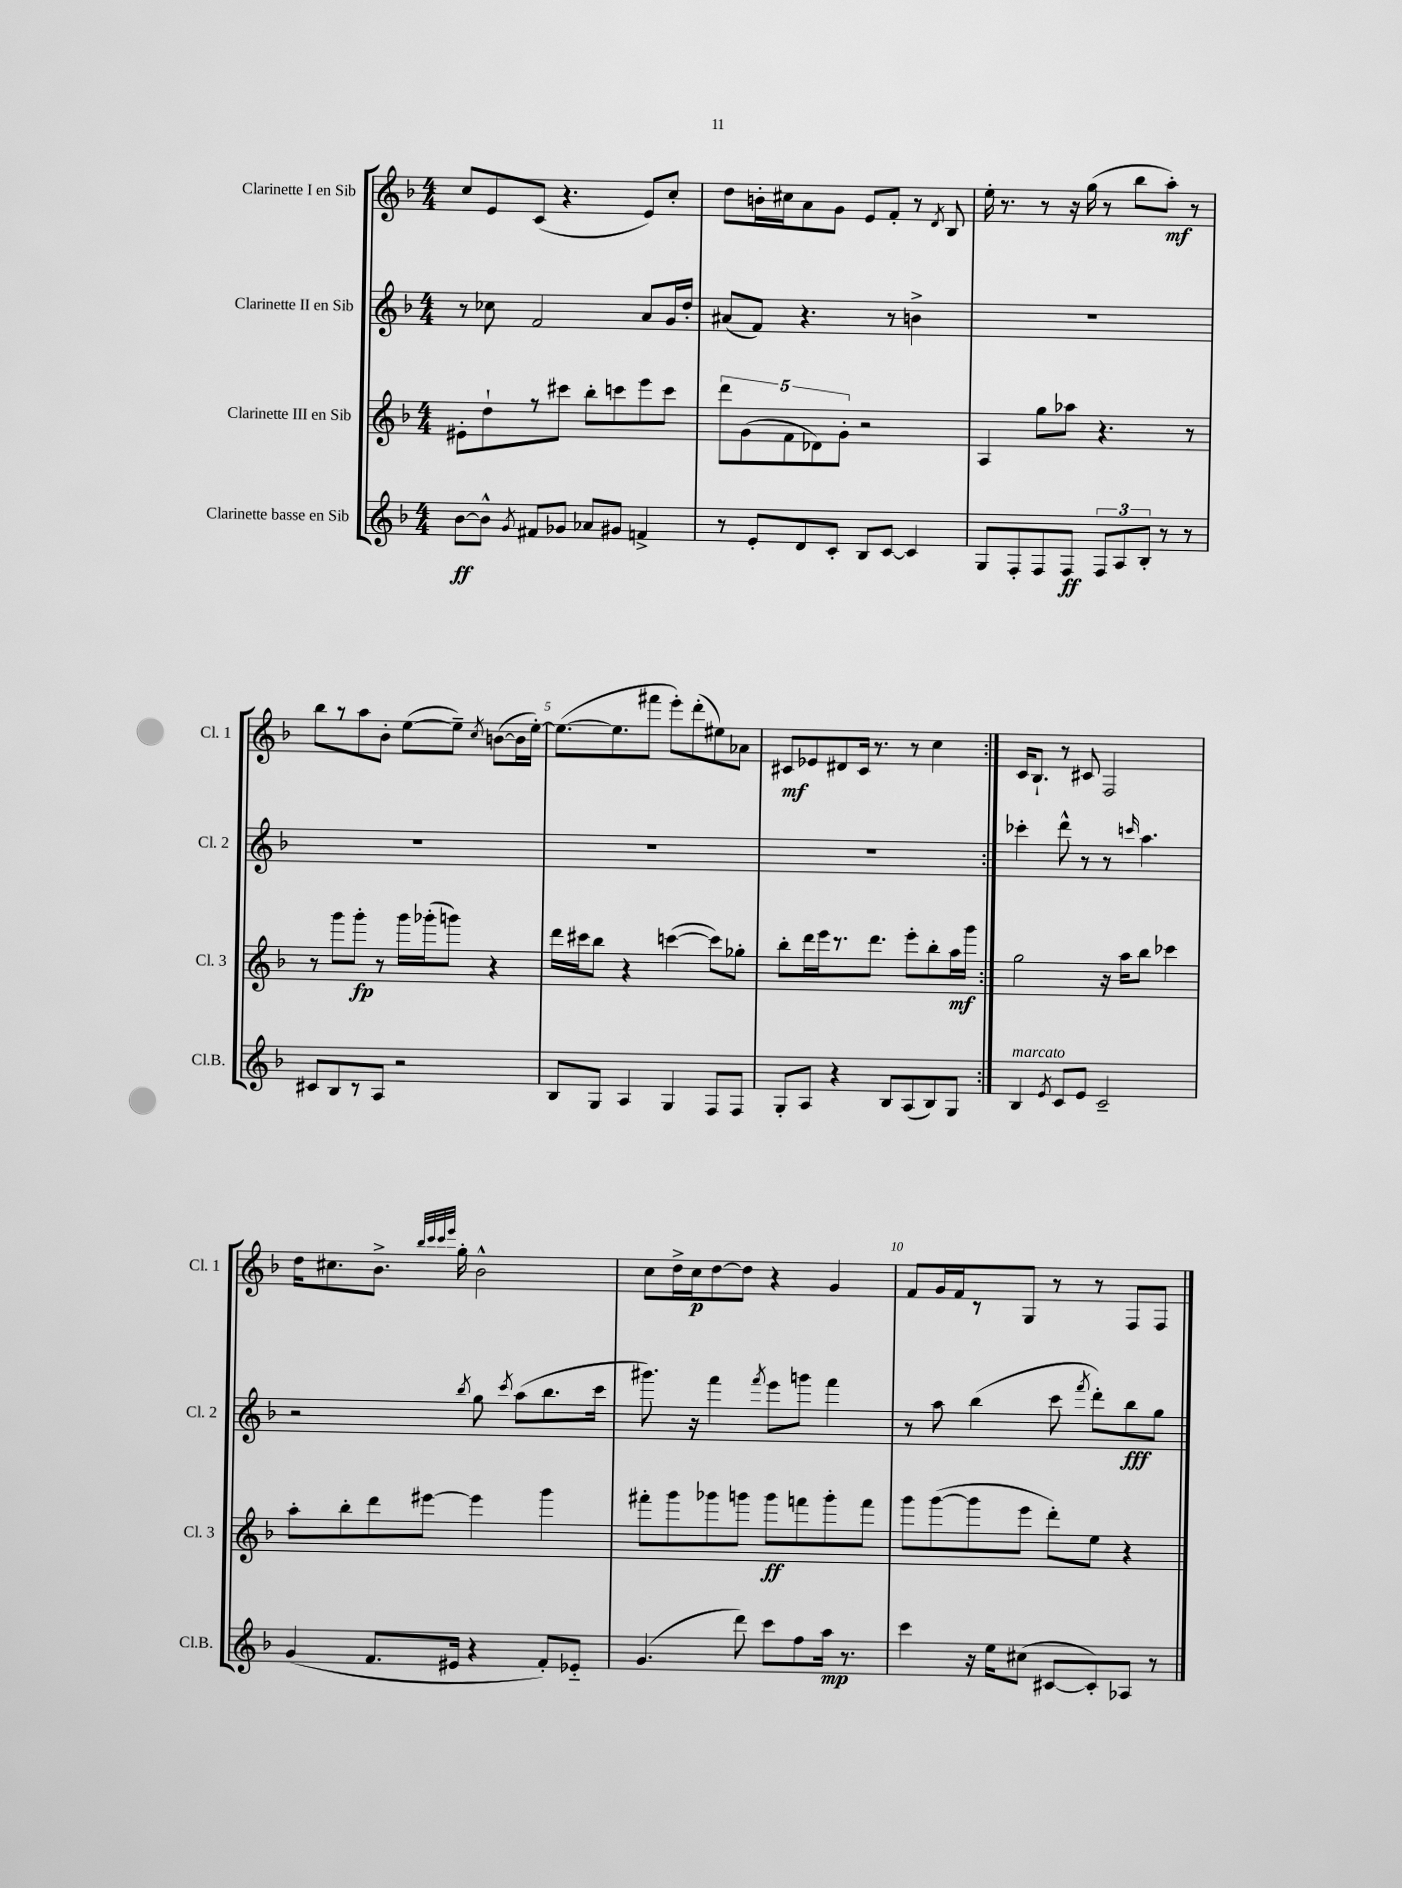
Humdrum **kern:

**kern	**kern	**kern	**kern
*staff4	*staff3	*staff2	*staff1
*clefG2	*clefG2	*clefG2	*clefG2
*k[b-]	*k[b-]	*k[b-]	*k[b-]
*M4/4	*M4/4	*M4/4	*M4/4
[8b-	8e#'	8r	8cc
8b-^^]	8dd`	8cc-	8e
8qg	.	.	.
8f#	8r	2f	(8c
8g-	8ccc#	.	4.r
8a-	8bb-'	.	.
8g#	8ccc	.	.
4f^	8eee	8a	8e)
.	8ccc	16g	8cc'
.	.	16dd'	.
=	=	=	=
8r	10ddd	(8a#	8dd
.	(10g	.	.
8e'	.	8f)	16b'
.	.	.	16cc#
.	10f	.	.
8d	.	4.r	8a
.	10d-)	.	.
8c'	.	.	8g
.	10g'	.	.
8B-	2r	.	8e
[8c	.	8r	8f'
4c]	.	4b^	8r
.	.	.	8qd
.	.	.	8B-
=	=	=	=
8G	4A	1r	16ee'
.	.	.	8.r
8F'	.	.	.
8F	8gg	.	8r
8F	8aa-	.	16r
.	.	.	(16gg
12F	4.r	.	8r
12A	.	.	.
.	.	.	8bb-
12B-'	.	.	.
8r	.	.	8aa')
8r	8r	.	8r
=	=	=	=
8c#	8r	1r	8bb-
8B-	8ggg	.	8r
8r	8ggg'	.	8aa
8A	8r	.	8b-'
2r	16ggg	.	([8ee
.	(16ggg-'	.	.
.	8ggg)	.	8ee~])
.	.	.	8qcc
.	4r	.	([8b
.	.	.	16b]
.	.	.	[16ee')
=	=	=	=
8B-	16ddd	1r	(8.ee_
.	16ccc#	.	.
8G	8bb-	.	.
.	.	.	8.ee]
4A	4r	.	.
.	.	.	8fff#
4G	([4ccc	.	8eee')
.	.	.	(8ddd'
8F	8ccc])	.	8ee#)
8F	8gg-'	.	8a-
=	=	=	=
8G'	8bb-'	1r	8c#
8A	16ddd	.	8e-
.	16eee	.	.
4r	8.r	.	8d#
.	.	.	16c#
.	8.ddd	.	8.r
8B-	.	.	.
(8A	8eee'	.	8r
8B-)	8bb-'	.	4cc
8G	16aa	.	.
.	16ggg	.	.
=:|!	=:|!	=:|!	=:|!
4B-	2gg	4ccc-'	16c
.	.	.	8.B-`
8qe	.	.	.
8c	.	8ddd^^	8r
8e	.	8r	8c#
2c~	16r	8r	2F
.	16aa	.	.
.	.	16qqccc	.
.	8bb-	4.aa	.
.	4ccc-	.	.
=	=	=	=
(4g	8aa'	2r	16dd
.	.	.	8.cc#
.	8bb-'	.	.
8.f	8ddd	.	8.b-^
.	[8eee#	.	.
.	.	.	32qqbb-
.	.	.	32qqccc
.	.	.	32qqccc
.	.	.	32qqeee
16e#	.	.	16gg'
.	.	8qbb-	.
4r	4eee#]	8gg	2b-^^
.	.	8qccc	.
.	.	(8aa	.
8f')	4ggg	8.bb-	.
8e-'~	.	.	.
.	.	16ccc	.
=	=	=	=
(4.g	8fff#'	8.ggg#)	8cc
.	8ggg	.	16dd^
.	.	16r	16cc
.	8ggg-	4fff	[8dd
8ddd)	8ggg	.	8dd]
.	.	8qfff	.
8ccc	8ggg	8eee	4r
8ff	8fff	8ggg	.
16aa	8ggg'	4fff	4g
8.r	.	.	.
.	8fff	.	.
=	=	=	=
4ccc	8ggg	8r	8f
.	([8ggg	8aa	16g
.	.	.	16f
16r	8ggg]	(4bb-	8r
16ee	.	.	.
(8cc#	8eee	.	8G
[8c#	8ddd')	8ccc	8r
.	.	8qfff	.
8c#'])	8ee	8ddd')	8r
8A-	4r	8bb-	8F
8r	.	8gg	8F
==	==	==	==
*-	*-	*-	*-
